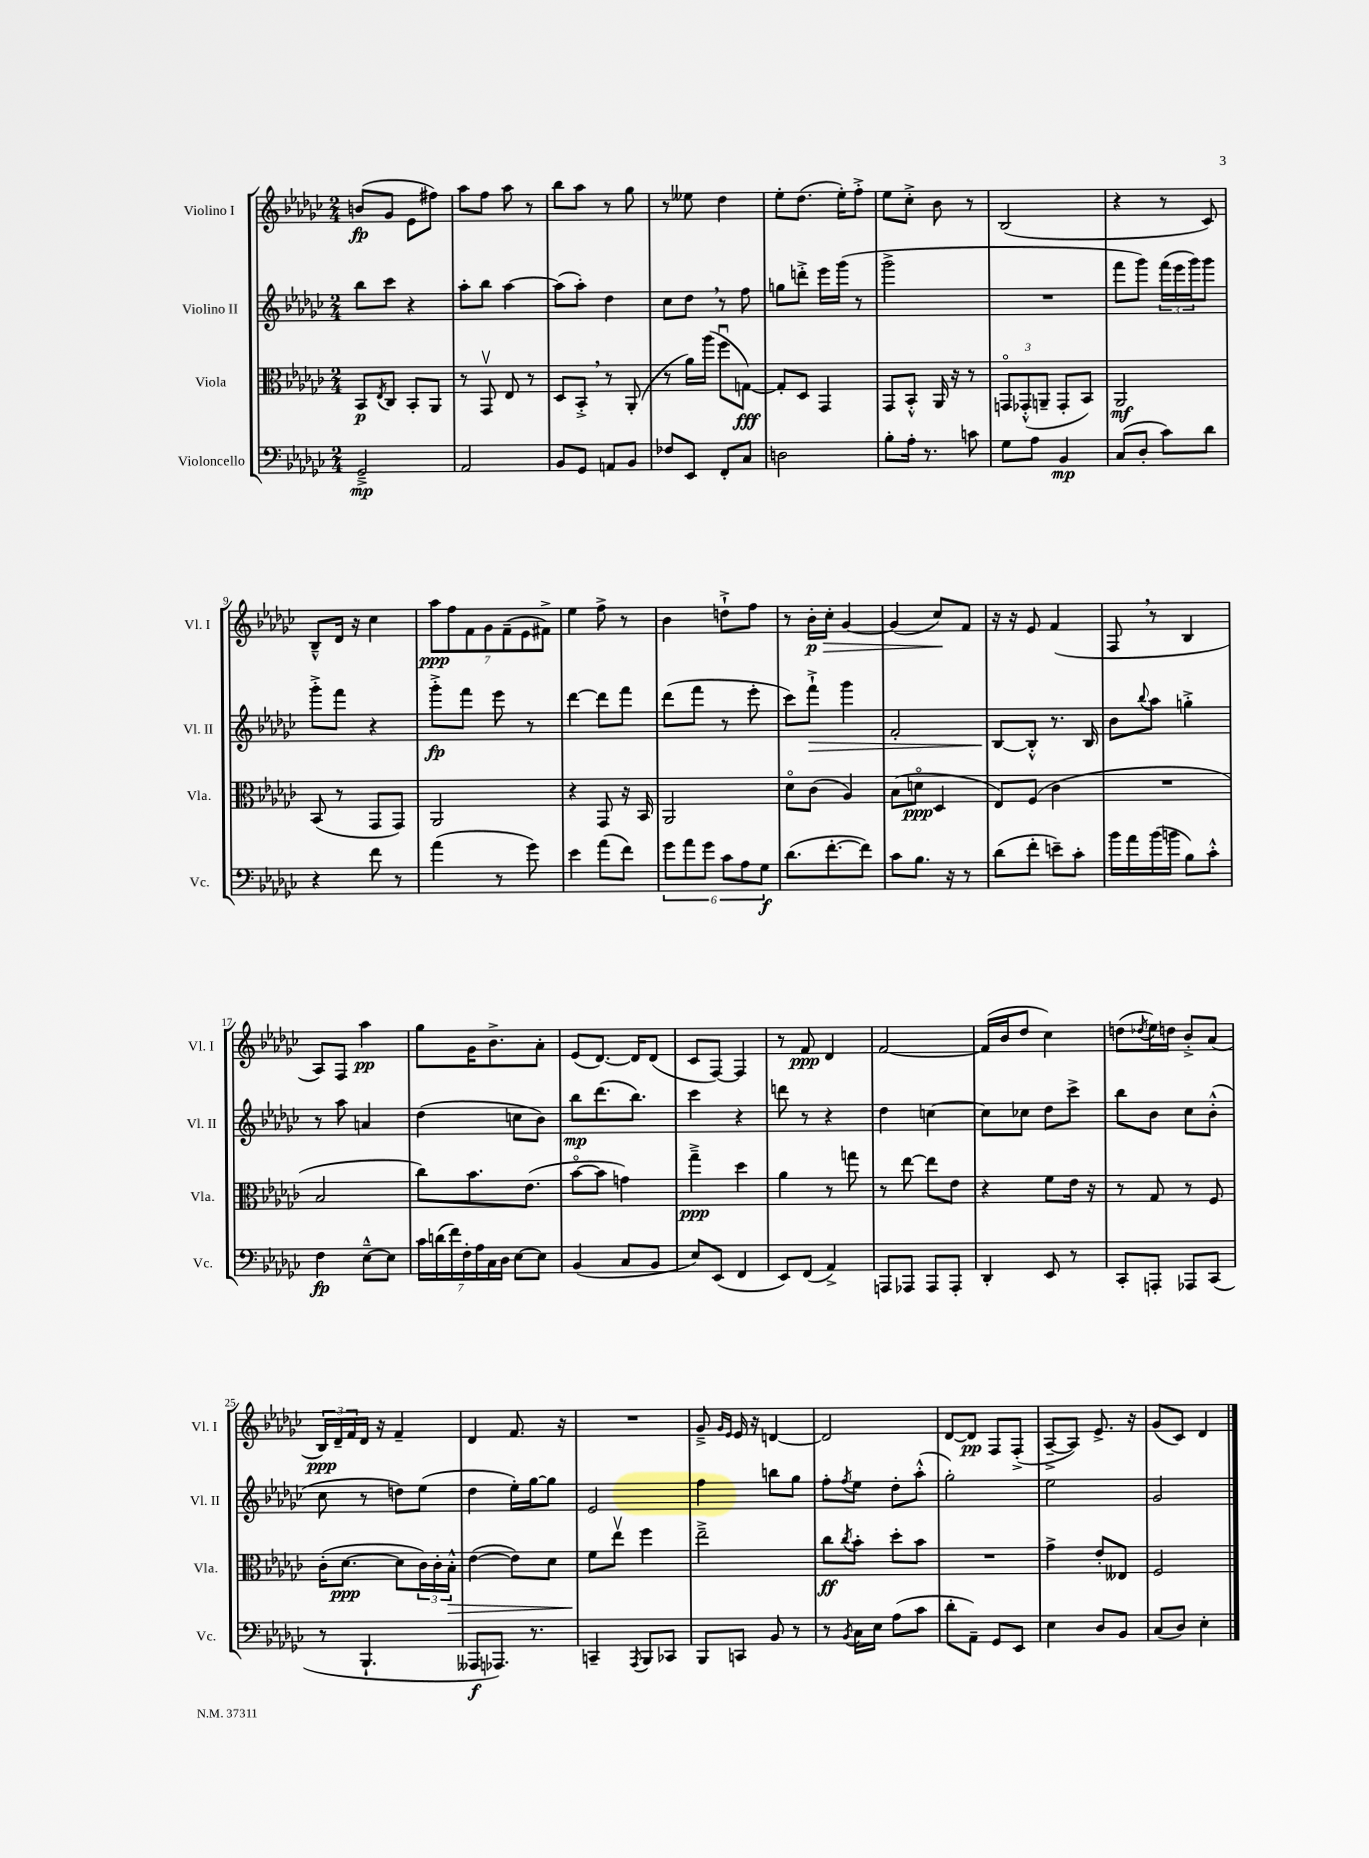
<<
\new StaffGroup <<
\new Staff = "s0" \with { instrumentName = "Violino I" shortInstrumentName = "Vl. I" } {
    \clef treble \key ges \major \numericTimeSignature \time 2/4
    b'8\fp( ges'8 ees'8 fis''8) |
    aes''8 f''8 aes''8 r8 |
    bes''8 aes''8 r8 ges''8 |
    r8 eeses''8 des''4 |
    ees''8-. des''8.( ees''16-.) f''8-.-> |
    ees''8 ces''8-.-> bes'8 r8 |
    bes2( |
    r4 r8 ces'8) |
    bes8---^ des'16 r16 ces''4 |
    \tuplet 7/4 { aes''8\ppp f''8 f'8 ges'8 f'8--( ees'8 fis'8->) } |
    ees''4 f''8-> r8 |
    bes'4 d''8-!-> f''8 |
    r8 bes'16-.\p\> ces''16-. ges'4~ |
    ges'4( ces''8\!) f'8 |
    r16 r16 ees'8 f'4( |
    f8 \breathe r8 bes4 |
    aes8) f8 aes''4\pp |
    ges''8 ges'16 bes'8.-> aes'8-. |
    ees'8( des'8.~) des'16 des'8( |
    ces'8 f8~) f4 |
    r8 f'8\ppp des'4 |
    f'2~ |
    f'16( bes'16 des''8 ces''4) |
    d''8( \acciaccatura { des''8 } ees''16) d''16 bes'8-.-> aes'8( |
    \tuplet 3/2 { bes16\ppp) des'16-- f'16 } des'16 r16 f'4-- |
    des'4 f'8. r16 |
    R2 |
    ges'8---> \grace { ges'16 ees'16 } ees'16 r16 d'4~ |
    d'2 |
    des'8~ des'8\pp f8 f8-.->( |
    aes8~---> aes8) ees'8.-> r16 |
    ges'8( ces'8) des'4 \bar "|." |
}
\new Staff = "s1" \with { instrumentName = "Violino II" shortInstrumentName = "Vl. II" } {
    \clef treble \key ges \major \numericTimeSignature \time 2/4
    bes''8 ces'''8 r4 |
    aes''8-. bes''8 aes''4~ |
    aes''8( aes''8-.) des''4 |
    ces''8 des''8 \breathe r8 f''8 |
    g''8 d'''8-.-> ees'''16 ges'''16( r8 |
    ges'''2-> |
    R2 |
    f'''8 ges'''8) \tuplet 3/2 { f'''16( ees'''16 ges'''16) } ges'''8 |
    ges'''8-.-> f'''8 r4 |
    ges'''8-.->\fp f'''8 ees'''8 r8 |
    des'''4~ des'''8 f'''8 |
    des'''8( f'''8 r8 ees'''8-. |
    ces'''8) f'''8-!->\> ges'''4 |
    f'2-. |
    bes8~\! bes8-.-^ r8. bes16 |
    bes'8 \appoggiatura { bes''8 } aes''8 g''4-.-> |
    r8 aes''8 a'4 |
    des''4( c''8 bes'8) |
    bes''8\mp des'''8.( bes''8.) |
    ces'''4 r4 |
    d'''8 r8 r4 |
    des''4 c''4~ |
    c''8 ces''8 des''8 ces'''8-> |
    bes''8 bes'8 ces''8 bes'8-.-^( |
    ces''8 r8 d''8) ees''8( |
    des''4 ees''16-.) ges''16~ ges''8 |
    ees'2 |
    f''4 b''8 ges''8 |
    f''8-. \acciaccatura { f''8 } ees''8 des''8-. aes''8-.-^( |
    ges''2-.) |
    ees''2 |
    ges'2 \bar "|." |
}
\new Staff = "s2" \with { instrumentName = "Viola" shortInstrumentName = "Vla." } {
    \clef alto \key ges \major \numericTimeSignature \time 2/4
    bes,8\p \acciaccatura { ees8 } ces8 bes,8-. aes,8 |
    r8 ges,8\upbow ees8 r8 |
    des8 bes,8-.-> \breathe r8 aes,8-.( |
    r8 aes'16) aes''16( f''8\downbow g8~\fff) |
    g8-. des8 ges,4 |
    ges,8 bes,8-.-^ aes,16 r16 r8 |
    \tuplet 3/2 { g,8\flageolet ges,8-.-^( a,8-- } ges,8-. bes,8) |
    aes,2\mf |
    bes,8( r8 ges,8 ges,8) |
    aes,2 |
    r4 ges,8 r16 bes,16 |
    aes,2 |
    des'8\flageolet ces'8( aes4) |
    bes8( d'8\flageolet\ppp des4 |
    ees8) f8( ces'4 |
    R2 |
    bes2 |
    ces''8) bes'8. ees'8.( |
    bes'8~\flageolet bes'8 g'4) |
    ges''4--->\ppp des''4 |
    aes'4 r8 g''8 |
    r8 ees''8~ ees''8 ees'8 |
    r4 f'8 ees'16 r16 |
    r8 ges8 r8 f8 |
    ces'16-.( des'8.~\ppp des'8 \tuplet 3/2 { ces'16) ces'16-. bes16-.-^\> } |
    ees'4~( ees'8) des'8 |
    f'8\! ees''8\upbow f''4 |
    ees''2---> |
    ces''8\ff \acciaccatura { ces''8 } bes'8-. des''8-. bes'8 |
    R2 |
    ges'4-> ees'8-. eeses8 |
    f2 \bar "|." |
}
\new Staff = "s3" \with { instrumentName = "Violoncello" shortInstrumentName = "Vc." } {
    \clef bass \key ges \major \numericTimeSignature \time 2/4
    ges,2--->\mp |
    aes,2 |
    bes,8 ges,8 a,8 bes,8 |
    fes8 ees,8 f,8-. ces8 |
    d2 |
    bes8-. aes16-. r8. c'8 |
    ges8 aes8 bes,4\mp |
    ces8( des8-. ces'8) des'8 |
    r4 f'8 r8 |
    aes'4( r8 ges'8) |
    ees'4 aes'8( f'8) |
    \tuplet 6/4 { ges'8 aes'8 ges'8 ces'8 aes8 ges8\f } |
    des'8.( f'8.~-. f'8) |
    ces'8 bes8. r16 r8 |
    des'8( f'8-. e'8--) ces'8-. |
    bes'16 aes'16 bes'16( b'16 bes8) ces'8-.-^ |
    f4\fp ees8~---^ ees8 |
    \tuplet 7/4 { ces'16 d'16( f'16) f16-. aes16 ces16 des16 } ees8~ ees8 |
    bes,4( ces8 bes,8 |
    ees8) ees,8( f,4 |
    ees,8) f,8( aes,4->) |
    a,,8 aes,,8 aes,,8 aes,,8-. |
    des,4-. ees,8 r8 |
    ces,8-. a,,8-. aes,,8 ces,8( |
    r8 bes,,4.-! |
    aeses,,8\f aes,,8.) r8. |
    c,4-- \acciaccatura { aes,,8 } bes,,8 ces,8 |
    bes,,8 c,8 bes,8 r8 |
    r8 \acciaccatura { bes,8 } ces16 ees16 aes8( ces'8 |
    des'8-. aes,8--) ges,8 ees,8 |
    ees4 des8 bes,8 |
    ces8( des8) ees4-. \bar "|." |
}
>>
>>
